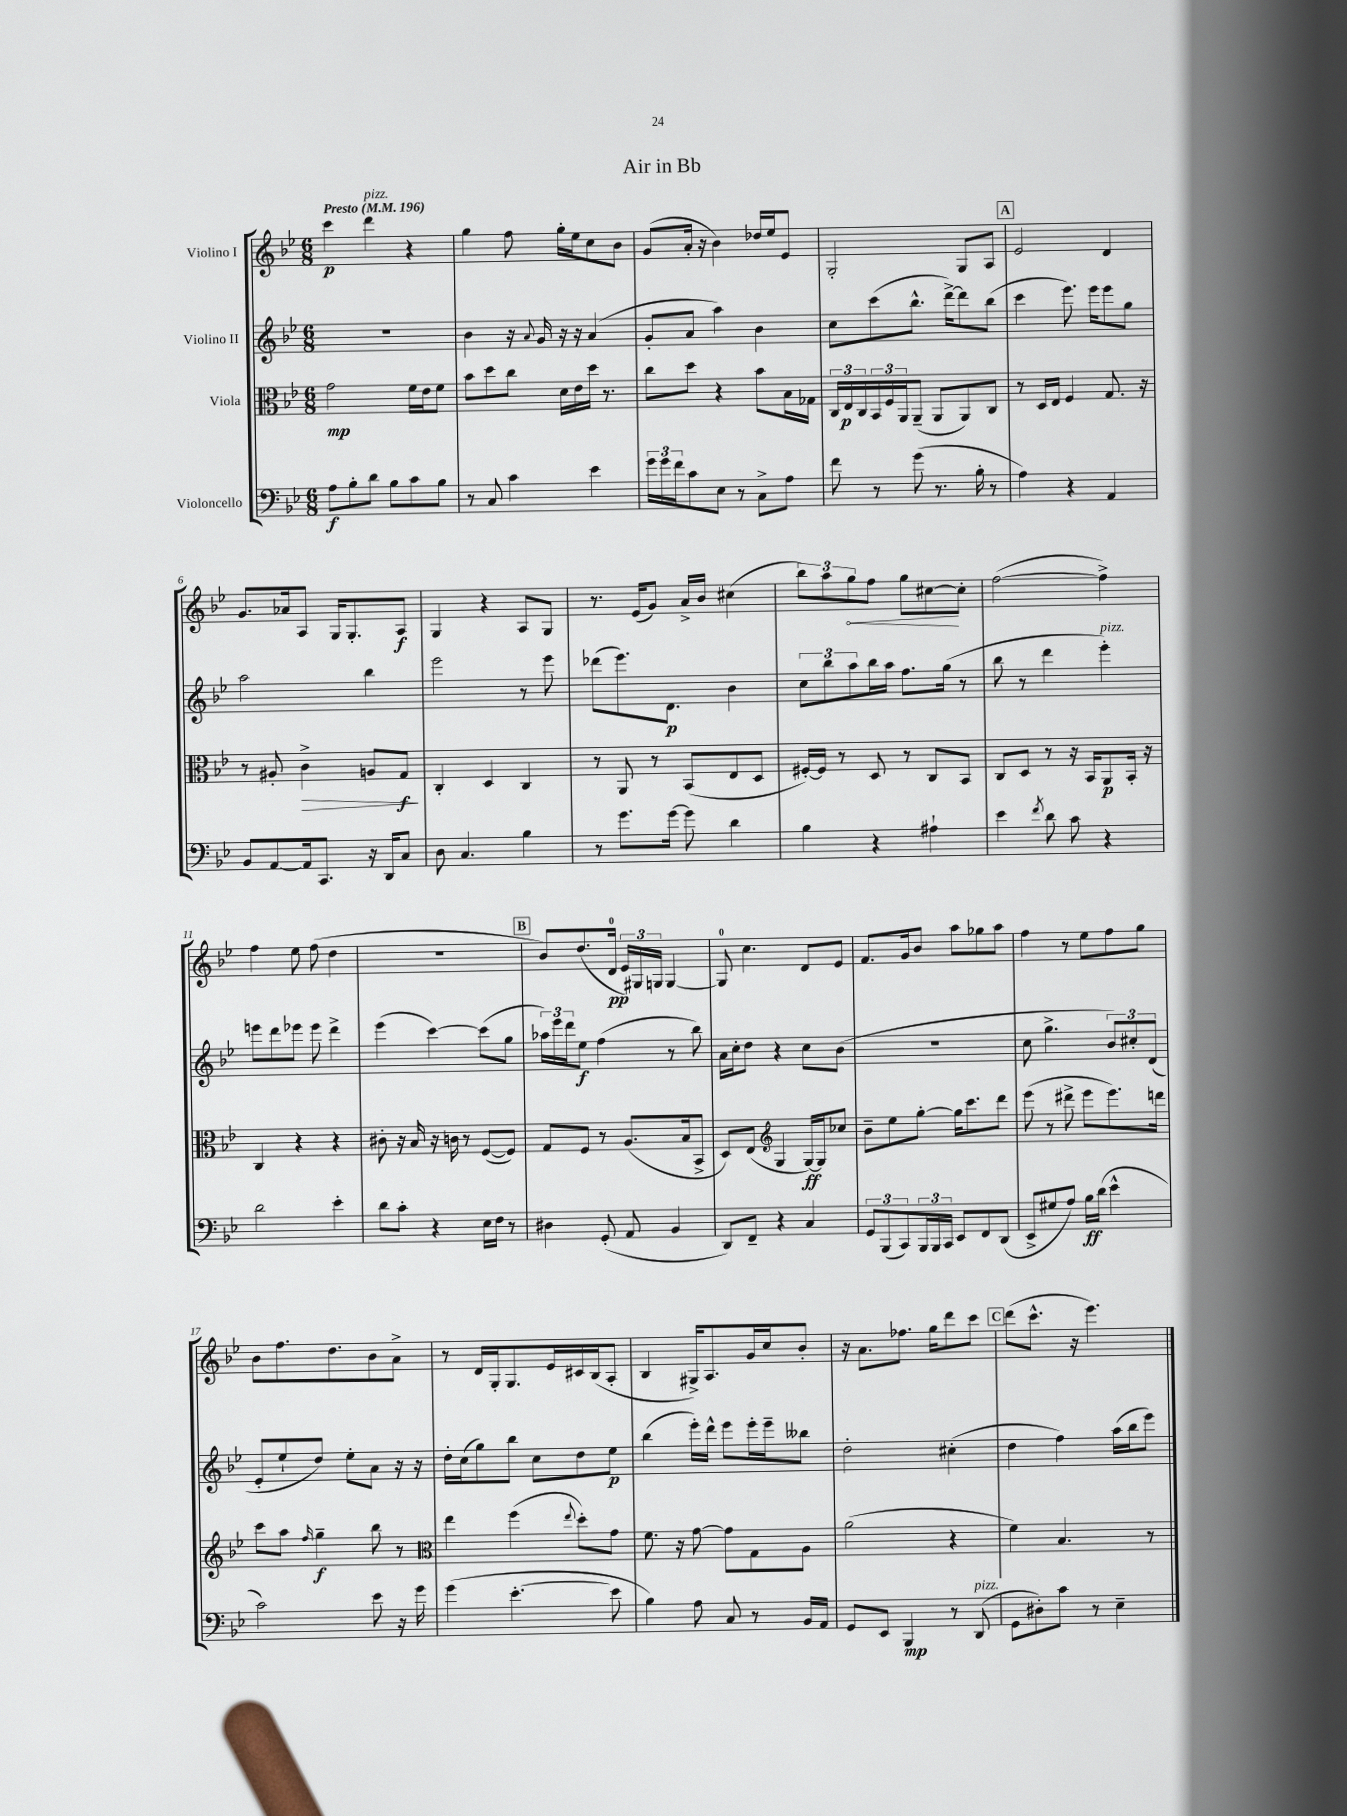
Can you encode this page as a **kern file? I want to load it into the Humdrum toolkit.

**kern	**kern	**kern	**kern
*staff4	*staff3	*staff2	*staff1
*clefF4	*clefC3	*clefG2	*clefG2
*k[b-e-]	*k[b-e-]	*k[b-e-]	*k[b-e-]
*M6/8	*M6/8	*M6/8	*M6/8
*MM196	*MM196	*MM196	*MM196
8A	2g	2.r	4ccc
8B-'	.	.	.
8d	.	.	4ddd
8B-	.	.	.
8c	16f	.	4r
.	16e-	.	.
8B-	8f	.	.
=	=	=	=
8r	8b-	4b-	4gg
8C	8dd	.	.
4c	8cc	16r	8ff
.	.	8qqa	.
.	.	16g	.
.	16d	16r	16gg'
.	16e-	16r	16ee-
4e-	16dd	(4a	8cc
.	8.r	.	.
.	.	.	8b-
=	=	=	=
24g	8cc	8g'	(8g
24g	.	.	.
24f	.	.	.
8c	8dd	8a	16a'
.	.	.	16r
8E-	4r	4aa)	4b-)
8r	.	.	.
8C^	8b-	4b-	16dd-
.	.	.	16ee-
8A	16B-	.	8e-
.	16G-	.	.
=	=	=	=
8f	24C	8cc	2G'
.	24E-	.	.
.	24C	.	.
8r	24BB-	(8ccc	.
.	24F	.	.
.	24AA	.	.
(8g	(8AA~	8.bb-^^	.
8.r	8AA	.	.
.	.	[16ddd^)	.
.	8AA)	8ddd]	8G
16B-'	.	.	.
8r	8C	(8bb-	8A
=	=	=	=
4A)	8r	4ccc	2e-
.	16D	.	.
.	16E-	.	.
4r	4F	8.eee-)	.
.	.	16eee-	.
4AA	8.G	8eee-	4d
.	.	8gg	.
.	16r	.	.
=	=	=	=
8BB-	8r	2aa	8.g
[8AA	8A#'	.	.
.	.	.	16a-
16AA]	4c^	.	8A
8.CC	.	.	.
.	.	.	16G
.	.	.	8.G'
16r	8A	4bb-	.
16DD	.	.	.
8C	8G	.	8A
=	=	=	=
8D	4C'	2eee-	4G
4.C	.	.	.
.	4D	.	4r
4B-	4C	8r	8A
.	.	8eee-	8G
=	=	=	=
8r	8r	(8ddd-	8.r
8.g	8AA	8.eee-)	.
.	.	.	(16e-
.	8r	.	8g)
[16g	.	8.d	.
8g]	(8BB-	.	16a^
.	.	.	16b-
4d	8E-	4b-	(4cc#
.	8D	.	.
=	=	=	=
4B-	[16F#')	12cc	12bb-)
.	16F#]	.	.
.	.	12bb-	12aa
.	8r	.	.
.	.	12aa	12gg
4r	8D	16bb-	8ff
.	.	16aa	.
.	8r	8.ff	8gg
4A#`	8C	.	[8cc#
.	.	(16gg	.
.	8BB-	8r	8cc#']
=	=	=	=
4e-	8C	8bb-	([2ff
.	8D	8r	.
8qf	.	.	.
8d	8r	4ddd	.
8c	16r	.	.
.	16BB-	.	.
4r	8AA	4eee-')	4ff^])
.	16BB-'	.	.
.	16r	.	.
=	=	=	=
2d	4C	8eee	4ff
.	.	8ddd	.
.	4r	8eee-	8ee-
.	.	8eee-	(8ff
4e-'	4r	4ddd^	4dd
=	=	=	=
8d	8c#'	(4eee-	2.r
8c'	16r	.	.
.	16B-	.	.
4r	16r	[4ccc)	.
.	16c	.	.
.	8r	.	.
16E-	([8F	(8ccc]	.
16F	.	.	.
8r	8F])	8gg	.
=	=	=	=
4D#	8G	24aa-)	8b-)
.	.	24eee-	.
.	.	24ddd	.
.	8F	8ee-	(8.dd
(8GG'	8r	(4ff	.
.	.	.	16d
8AA	(8.A	.	24e-)
.	.	.	24G#
.	.	.	24G
4BB-	.	8r	[4G
.	16B-	.	.
.	8BB-^	8bb-)	.
=	=	=	=
8DD)	8D)	16a	8G]
.	.	16cc'	.
8FF~	(8E-	8dd	4.cc
*	*clefG2	*	*
4r	4G	4r	.
4C	[16G)	8cc	8d
.	16G]	.	.
.	8cc-	(8b-	8e-
=	=	=	=
12GG	8b-~	2.r	8.f
(12BBB-	.	.	.
.	8ee-	.	.
12CC)	.	.	.
.	.	.	16g
24BBB-	[8gg'	.	8b-
24BBB-	.	.	.
24CC	.	.	.
8EE-	16gg]	.	8aa
.	8.ccc	.	.
8FF	.	.	8gg-
(8DD	8ddd	.	8aa
=	=	=	=
8EE-^	(8eee-	8cc	4ff
8G#	8r	4.gg^	.
8A)	8ddd#^	.	8r
16B-	8eee-	.	8ee-
(16d	.	.	.
4e-^^	8.eee-)	12b-)	8ff
.	.	12cc#'	.
.	.	.	8gg
.	.	(12d	.
.	16ddd	.	.
=	=	=	=
2c)	8ccc	8e-'	8b-
.	8aa	8ee-`	8.ff
.	16qqff	.	.
.	4gg~	8dd)	.
.	.	.	8.dd
.	.	8ee-'	.
8e-	8bb-	8a	8b-
16r	8r	16r	8a^
16g	.	16r	.
=	=	=	=
*	*clefC3	*	*
(4g	4ee-	16dd'	8r
.	.	(16cc	.
.	.	8gg)	16d
.	.	.	16G'
[4.e-'	(4ff	8bb-	8.G
.	.	8cc	.
.	.	.	16e-
.	8qqee-	.	.
.	8dd')	8dd	16c#
.	.	.	(16B-
8e-]	8g	8ee-	8A'
=	=	=	=
4B-)	8.f	(4bb-	4B-
.	16r	.	.
8A	[8g	16eee-')	16G#^)
.	.	16ddd^^	8.A
8C	8g]	8eee-	.
8r	8G	16eee-'	16g
.	.	16eee-~	16cc
16BB-	8A	8bb--	8b-'
16AA	.	.	.
=	=	=	=
8GG	(2a	2dd'	16r
.	.	.	8.a
8EE-	.	.	.
4BBB-	.	.	8.ff-
.	.	.	16gg
8r	4r	(4cc#'	8ddd
(8DD	.	.	8ccc
=	=	=	=
8GG	4f)	4dd	(8ddd
8D#')	.	.	8.ccc^^
8c	4.B-	4ff)	.
.	.	.	16r
8r	.	.	4.eee-)
4E-~	.	(16aa	.
.	.	16bb-	.
.	8r	8eee-)	.
==	==	==	==
*-	*-	*-	*-
